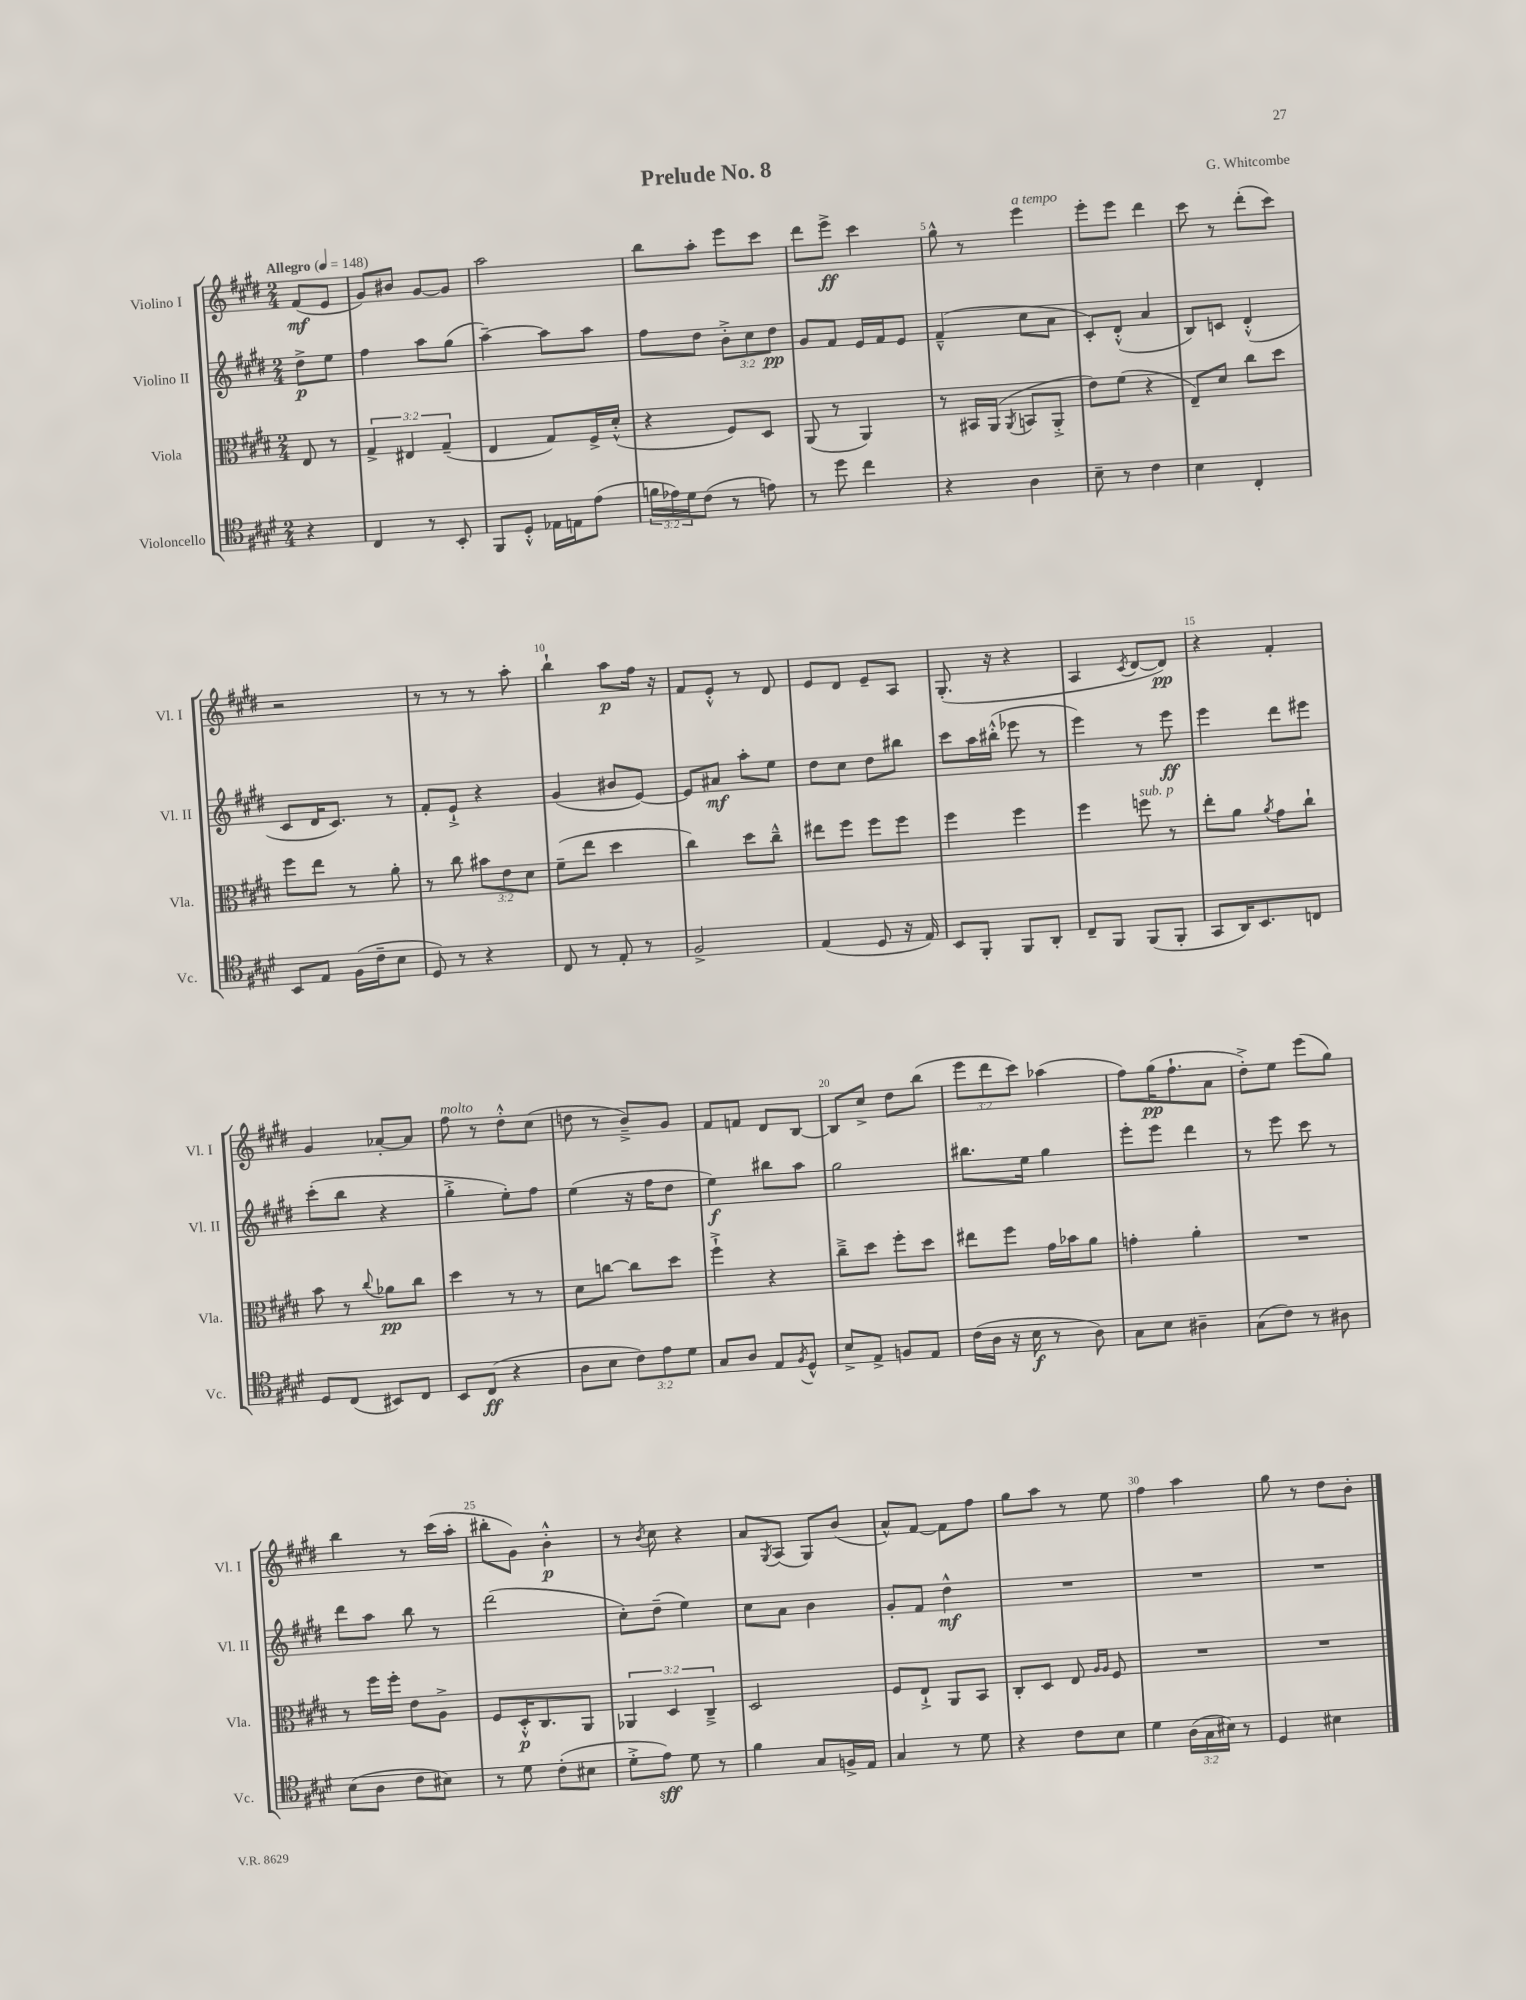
\header { title = "Prelude No. 8" composer = "G. Whitcombe" }
<<
\new StaffGroup <<
\new Staff = "s0" \with { instrumentName = "Violino I" shortInstrumentName = "Vl. I" } {
    \clef treble \key e \major \numericTimeSignature \time 2/4 \override Staff.TupletNumber.text = #tuplet-number::calc-fraction-text \partial 4 \tempo "Allegro" 4 = 148
    fis'8\mf( e'8 |
    gis'8) bis'8 gis'8~ gis'8 |
    a''2 |
    b''8 a''8-. e'''8 cis'''8 |
    dis'''8 e'''8->\ff cis'''4 |
    gis''8-^ r8 e'''4^\markup { \italic "a tempo" } |
    e'''8-. e'''8 dis'''4 |
    cis'''8 r8 dis'''8-.( cis'''8) |
    r2 |
    r8 r8 r8 a''8-. |
    b''4-! a''8\p fis''16 r16 |
    fis'8 e'8-.-^ r8 dis'8 |
    e'8 dis'8 e'8-- a8 |
    gis8.-.( r16 r4 |
    a4 \acciaccatura { cis'8 } dis'8~ dis'8\pp) |
    r4 fis'4-. |
    gis'4 aes'8~-. aes'8 |
    fis''8^\markup { \italic "molto" } r8 dis''8-.-^ cis''8( |
    d''8 r8 b'8--->) gis'8 |
    fis'8 f'8 dis'8 b8~ |
    b8 cis''8-> dis''8 b''8( |
    \tuplet 3/2 { e'''8 dis'''8 cis'''8) } aes''4( |
    fis''8) gis''16\pp( fis''8.-! a'8 |
    dis''8-.->) e''8 e'''8( gis''8) |
    b''4 r8 cis'''16( a''16-. |
    bis''8-. gis'8) b'4-.-^\p |
    r8 \acciaccatura { b'8 } cis''8 r4 |
    a'8 \acciaccatura { gis8 } a8( gis8) b'8( |
    a'8-^) fis'8~ fis'8 fis''8 |
    gis''8 a''8 r8 e''8 |
    fis''4 a''4 |
    gis''8 r8 dis''8 b'8-. \bar "|." |
}
\new Staff = "s1" \with { instrumentName = "Violino II" shortInstrumentName = "Vl. II" } {
    \clef treble \key e \major \numericTimeSignature \time 2/4 \override Staff.TupletNumber.text = #tuplet-number::calc-fraction-text \partial 4
    dis''8->\p e''8 |
    fis''4 a''8 gis''8( |
    a''4~--) a''8 a''8 |
    fis''8 dis''8 \tuplet 3/2 { b'8-.-> cis''8 dis''8\pp } |
    gis'8 fis'8 e'16 fis'16 e'8 |
    fis'4---^( cis''8 a'8 |
    cis'8-.) dis'8-.-^( a'4 |
    b8) c'8 dis'4-.-^( |
    cis'8 dis'16 cis'8.) r8 |
    fis'8-. e'8-!-> r4 |
    gis'4( bis'8 e'8~) |
    e'8 ais'8\mf a''8-. e''8 |
    dis''8 cis''8 dis''8 bis''8 |
    cis'''8 a''16 bis''16-.-^( ees'''8 r8 |
    e'''4) r8 e'''8\ff |
    e'''4 dis'''8 eis'''8 |
    cis'''8-.( b''8 r4 |
    gis''4-.-> e''8-.) fis''8 |
    e''4( r16 fis''16 dis''8 |
    e''4\f) bis''8 a''8 |
    gis''2 |
    bis''8. e''16 gis''4 |
    e'''8-. e'''8 dis'''4 |
    r8 e'''8 cis'''8 r8 |
    dis'''8 a''8 b''8 r8 |
    dis'''2( |
    cis''8-.) dis''8--( e''4) |
    cis''8 a'8 b'4 |
    gis'8-. fis'8 dis''4-^\mf |
    R2 |
    R2 |
    R2 \bar "|." |
}
\new Staff = "s2" \with { instrumentName = "Viola" shortInstrumentName = "Vla." } {
    \clef alto \key e \major \numericTimeSignature \time 2/4 \override Staff.TupletNumber.text = #tuplet-number::calc-fraction-text \partial 4
    e8 r8 |
    \tuplet 3/2 { gis4-> eis4 gis4--( } |
    e4 gis8) fis16-> dis'16-.-^( |
    r4 fis8) dis8 |
    a,8( r8 a,4) |
    r8 bis,16 a,16( \acciaccatura { a,8 } b,8 a,8-.-> |
    e'8) fis'8( r4 |
    e8--) dis'8 cis''8 dis''8 |
    fis''8 e''8 r8 a'8-. |
    r8 cis''8 \tuplet 3/2 { bis'8 e'8 dis'8 } |
    fis'8--( e''8 dis''4 |
    cis''4) dis''8 cis''8---^ |
    eis''8 fis''8 fis''8 fis''8 |
    fis''4 fis''4 |
    fis''4 f''8^\markup { \italic "sub. p" } r8 |
    e''8-. a'8 \acciaccatura { a'8 } gis'8 cis''8-! |
    b'8 r8 \appoggiatura { cis''8 } aes'8\pp cis''8 |
    dis''4 r8 r8 |
    dis'8 c''8~ c''8 dis''8 |
    fis''4-!-> r4 |
    cis''8---> dis''8 fis''8-. dis''8 |
    eis''8 fis''8 gis'16 bes'16 a'8 |
    g'4-. a'4-. |
    R2 |
    r8 fis''16 fis''16-. e'8 a8-> |
    fis8 dis16-.-^\p cis8. a,8 |
    \tuplet 3/2 { aes,4 dis4 cis4---> } |
    dis2 |
    fis8 e8-!-> a,8 b,8 |
    cis8-. dis8 e8 \grace { a16 a16 } fis8 |
    R2 |
    R2 \bar "|." |
}
\new Staff = "s3" \with { instrumentName = "Violoncello" shortInstrumentName = "Vc." } {
    \clef tenor \key e \major \numericTimeSignature \time 2/4 \override Staff.TupletNumber.text = #tuplet-number::calc-fraction-text \partial 4
    r4 |
    cis4 r8 b,8-. |
    fis,8 dis8-.-^ ees16 e16 e'8( |
    \tuplet 3/2 { f'16 ees'16) dis'16 } cis'8( r8 e'8) |
    r8 dis''8 cis''4 |
    r4 a4 |
    b8-- r8 cis'4 |
    b4 cis4-. |
    b,8 e8 fis16( cis'16-- b8 |
    dis8) r8 r4 |
    cis8 r8 e8-. r8 |
    fis2-> |
    e4( dis8 r16 e16) |
    b,8 fis,8-. fis,8 a,8-. |
    cis8-- fis,8 fis,8( fis,8-. |
    gis,8 a,16) b,8. c8 |
    dis8 cis8( bis,8) cis8 |
    b,8 cis8\ff( r4 |
    a8 b8 \tuplet 3/2 { cis'8) e'8 dis'8 } |
    gis8 a8 e8 \acciaccatura { fis8 } dis8-^ |
    b8-> e8-> f8 e8 |
    cis'16( a16 r16 b16\f r8 a8) |
    gis8 b8 ais4-- |
    gis8( cis'8) r8 ais8 |
    b8( a8 cis'8 bis8) |
    r8 dis'8 cis'8-.( bis8 |
    dis'8-.-> e'8\sff) dis'8 r8 |
    fis'4 gis8 f16-> e16 |
    gis4 r8 dis'8 |
    r4 cis'8 b8 |
    dis'4 \tuplet 3/2 { a16( gis16 bis16) } r8 |
    dis4 bis4 \bar "|." |
}
>>
>>
\layout { \context { \Score \override BarNumber.break-visibility = ##(#f #t #t) barNumberVisibility = #(every-nth-bar-number-visible 5) } }
